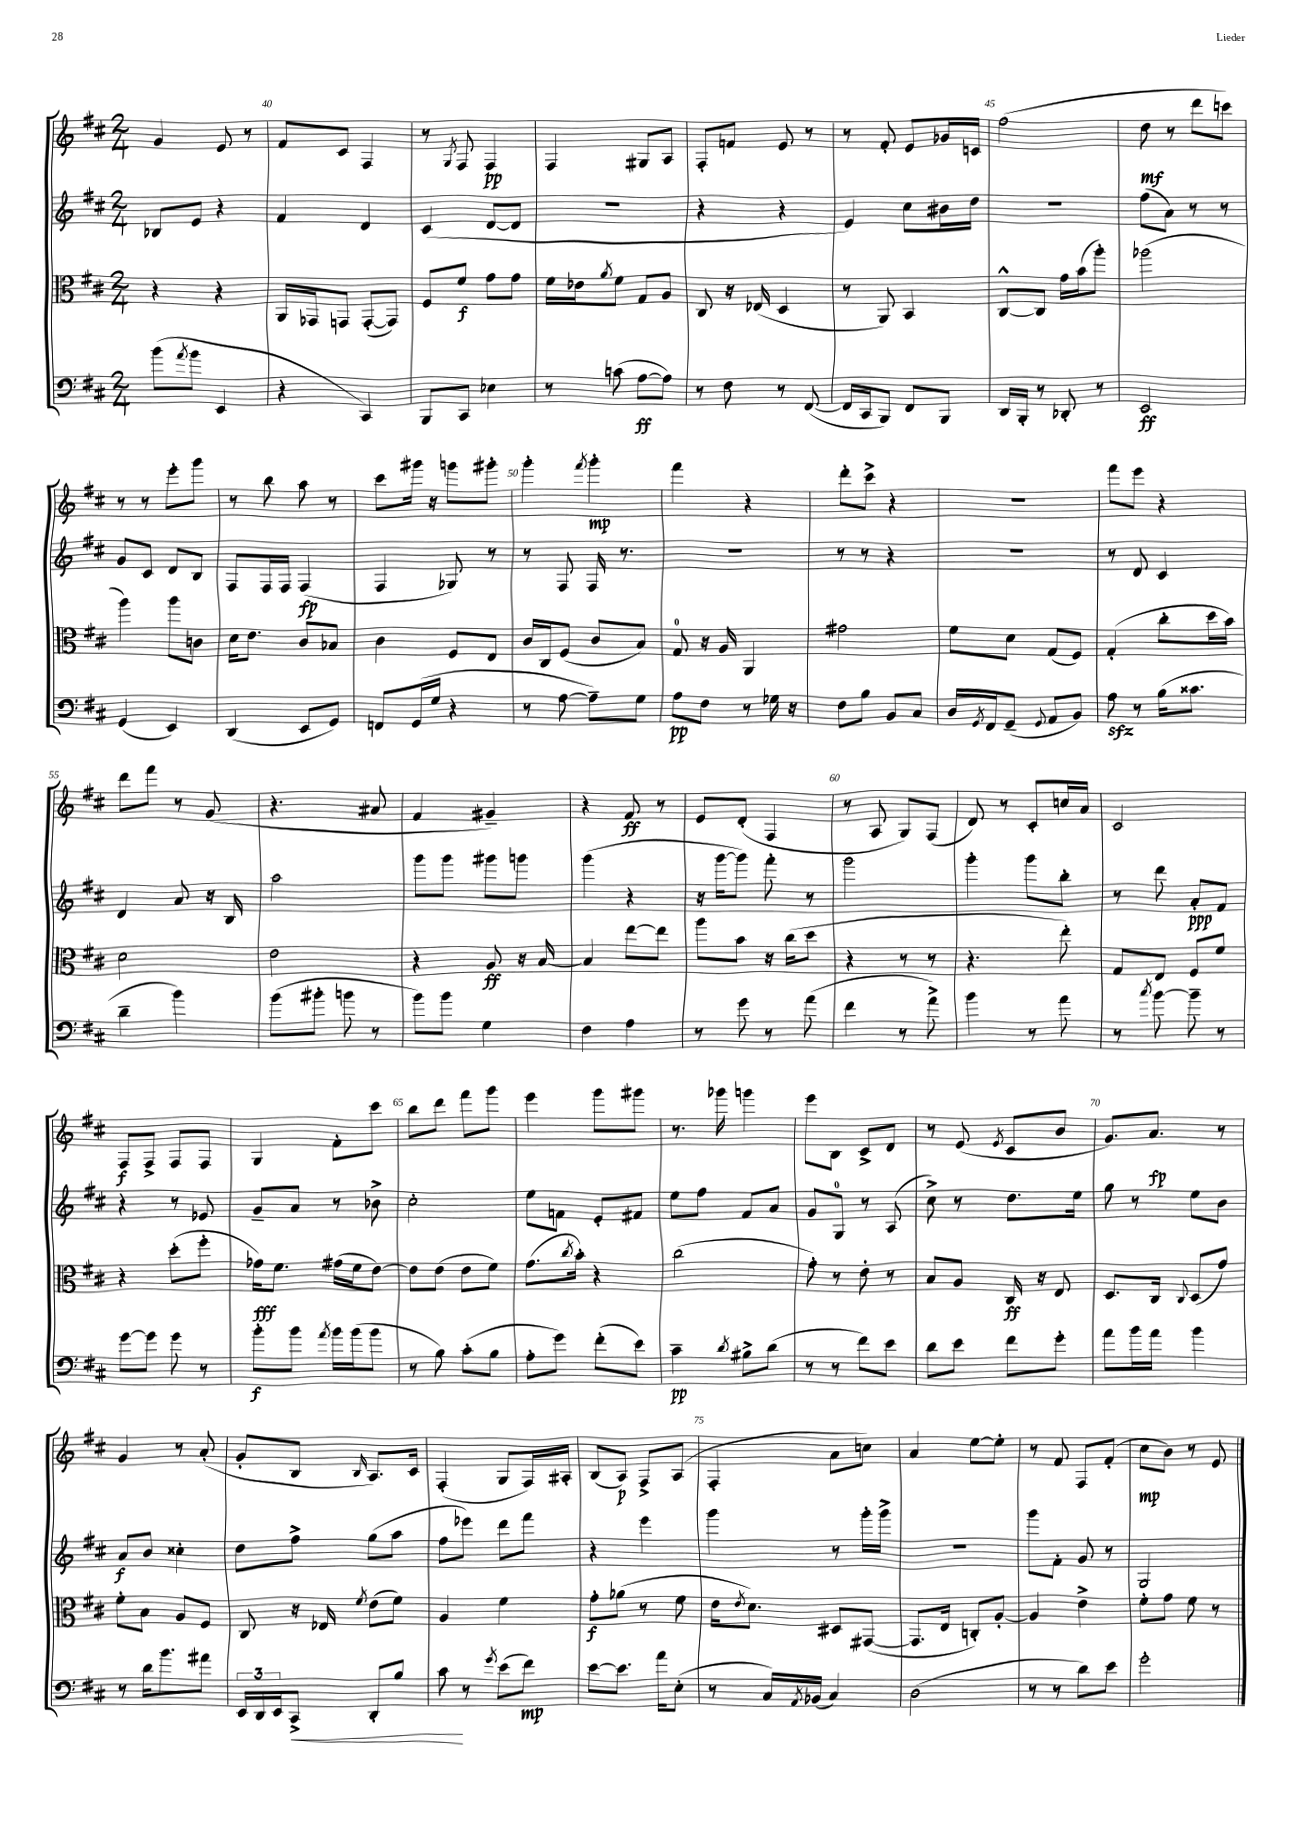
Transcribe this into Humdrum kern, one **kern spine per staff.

**kern	**kern	**kern	**kern
*staff4	*staff3	*staff2	*staff1
*clefF4	*clefC3	*clefG2	*clefG2
*k[f#c#]	*k[f#c#]	*k[f#c#]	*k[f#c#]
*M2/4	*M2/4	*M2/4	*M2/4
(8b	4r	8B-	4g
8qa	.	.	.
8b	.	8e	.
4EE	4r	4r	8e
.	.	.	8r
=	=	=	=
4r	16AA	4f#	8f#
.	16GG-	.	.
.	8GG	.	8c#
4CC#)	([8GG'	4d	4F#
.	8GG])	.	.
=	=	=	=
8BBB	8F#	(4c#	8r
.	.	.	8qG
8CC#	8f#	.	8F#
4E-	8g	[8d	4F#
.	8g	8d]	.
=	=	=	=
8r	16f#	2r	4F#
.	16e-	.	.
.	8qa	.	.
(8c	8f#	.	.
[8A	8G	.	8G#
8A])	8A	.	8A
=	=	=	=
8r	8C#	4r	8F#'
8F#	16r	.	8f
.	(16E-	.	.
8r	4D	4r	8e
([8FF#	.	.	8r
=	=	=	=
16FF#]	8r	4e)	8r
16CC#	.	.	.
8BBB)	8AA)	.	8f#'
8FF#	4BB	8cc#	8e
8BBB	.	16b#	16g-
.	.	16dd	16c
=	=	=	=
16DD	[8C#^^	2r	(2ff#
16BBB'	.	.	.
8r	8C#]	.	.
8DD-'	16g	.	.
.	(16b	.	.
8r	8aa')	.	.
=	=	=	=
2EE	(2aa-	(8ff#	8dd
.	.	8a)	8r
.	.	8r	8ddd
.	.	8r	8ccc)
=	=	=	=
(4GG	4aa)	8g	8r
.	.	8c#	8r
4EE)	8aa	8d	8eee'
.	8c	8B	8ggg
=	=	=	=
(4DD	16d	8F#	8r
.	8.e	.	.
.	.	16F#	8bb
.	.	16F#	.
8EE	8c#	(4F#	8aa
8GG)	8B-	.	8r
=	=	=	=
8FF	4c#	4F#	8ccc#
(16GG	.	.	16ggg#
16G	.	.	16r
4r	8F#	8G-)	8ggg
.	8E	8r	8ggg#'
=	=	=	=
8r	16c#	8r	4ggg'
.	16C#	.	.
[8A	(8F#	8F#	.
.	.	.	8qfff#
8A~])	8c#	16F#	4ggg'
.	.	8.r	.
8G	8B)	.	.
=	=	=	=
8A	8G	2r	4fff#
8F#	16r	.	.
.	16A	.	.
8r	4AA	.	4r
16G-	.	.	.
16r	.	.	.
=	=	=	=
8F#	2g#	8r	8ddd'
8B	.	8r	8ccc#^
8BB	.	4r	4r
8C#	.	.	.
=	=	=	=
16D	8f#	2r	2r
8qGG	.	.	.
16FF#	.	.	.
(8GG~	8d	.	.
8qqGG	.	.	.
8AA	(8G	.	.
8BB)	8F#)	.	.
=	=	=	=
8A	(4G'	8r	8fff#
8r	.	8d	8eee
(16B	8cc#'	4c#	4r
8.c##	.	.	.
.	16dd	.	.
.	16b)	.	.
=	=	=	=
4d~	2d	4d	8ddd
.	.	.	8fff#
4b)	.	8a	8r
.	.	16r	(8g
.	.	16B	.
=	=	=	=
(8b	2e	2aa	4.r
8b#'	.	.	.
8b	.	.	.
8r	.	.	8a#
=	=	=	=
8b)	4r	8ggg	4f#
8b	.	8ggg	.
4G	8A	8ggg#	4g#~)
.	16r	8ggg	.
.	[16B	.	.
=	=	=	=
4F#	4B]	(4ggg	4r
4A	[8ee	4r	8f#
.	8ee]	.	8r
=	=	=	=
8r	8aa	16r	8e
.	.	[16ggg	.
8g	8b	8ggg])	(8d'
8r	16r	8fff#'	4F#
.	(16cc#	.	.
(8a	8dd	8r	.
=	=	=	=
4f#	4r	2ggg	8r
.	.	.	8A
8r	8r	.	8G)
8a^)	8r	.	(8F#
=	=	=	=
4b	4.r	4ggg'	8d)
.	.	.	8r
8r	.	8ggg	8c#'
8a	8ee')	8bb'	16cc
.	.	.	16a
=	=	=	=
8r	8G	8r	2c#
8qcc#	.	.	.
[8b	8E	8ddd	.
8b~]	8F#	8a'	.
8r	8f#	8f#	.
=	=	=	=
[8g	4r	4r	8F#
8g]	.	.	8F#^
8g	(8dd'	8r	8F#
8r	8ff#'	8e-	8F#
=	=	=	=
8b'	16g-)	8g~	4G
.	8.f#	.	.
8b	.	8a	.
8qa	.	.	.
16b	(16g#	8r	8f#'
(16b	16f#	.	.
8b	[8e)	8b-^	8ccc#
=	=	=	=
8r	8e]	2cc#'	8bb
8B)	(8e	.	8ddd
(8c#'	8e	.	8fff#
8B	8f#)	.	8ggg
=	=	=	=
8A'	(8.g	8ee	4eee
8g)	.	8f	.
.	8qcc#	.	.
.	16b')	.	.
(8f#'	4r	8e'	8ggg
8e)	.	8f#	8ggg#
=	=	=	=
4c#~	(2cc#	8ee	8.r
.	.	8ff#	.
.	.	.	16ggg-
8qd	.	.	.
8B#^	.	8f#	4ggg
(8d	.	8a	.
=	=	=	=
8r	8g')	8g	8eee
8r	8r	8G	8B
8f#)	8e'	8r	8c#^
8e	8r	(8A	8d
=	=	=	=
8d	8B	8cc#^)	8r
8e	8A	8r	(8e
.	.	.	8qe
8f#	16C#	8.dd	8c#
.	16r	.	.
8g'	8E	.	8b
.	.	16ee	.
=	=	=	=
8a	8.D	8gg	8.g)
16b	.	8r	.
16a	16C#	.	8.a
.	8qqC#	.	.
4b	(8D	8ee	.
.	8g)	8b	8r
=	=	=	=
8r	8f#'	8a	4g
16d	8B	8b	.
8.b	.	.	.
.	8A	4cc##'	8r
8a#	8F#	.	(8a'
=	=	=	=
24EE	8C#	8dd	8g'
24DD	.	.	.
24EE	.	.	.
8CC#^	16r	8ff#^	8B
.	16E-	.	.
.	8qf#	.	16qqB
8DD'	(8e	(8gg	8.A)
8B	8f#)	8aa	.
.	.	.	16c#
=	=	=	=
8c#	4A	8ff#	(4F#'
8r	.	8eee-)	.
8qg	.	.	.
(8e	4f#	8ddd	8G
8f#)	.	8fff#	16F#)
.	.	.	16A#'
=	=	=	=
[8e	8g'	4r	(8B
8.e]	(8a-	.	8A)
.	8r	4eee	8F#^
16a	.	.	.
(8E'	8f#	.	(8A
=	=	=	=
8r	16e	4ggg	4F#'
.	8qe	.	.
.	8.d)	.	.
16C#)	.	.	.
8qAA	.	.	.
(16BB-	.	.	.
4C#)	8D#	8r	8a
.	([8GG#	16ggg'	8cc)
.	.	16ggg^	.
=	=	=	=
(2D	8.GG#]	2r	4a
.	16E	.	.
.	8C')	.	[8ee
.	[8A'	.	8ee']
=	=	=	=
8r	4A]	8ggg	8r
8r	.	8f#'	8f#
8d)	4e^	8g	8F#
8e	.	8r	(8f#'
=	=	=	=
2g'	8f#'	2G	8cc#
.	8g	.	8b)
.	8f#	.	8r
.	8r	.	8e
==	==	==	==
*-	*-	*-	*-
